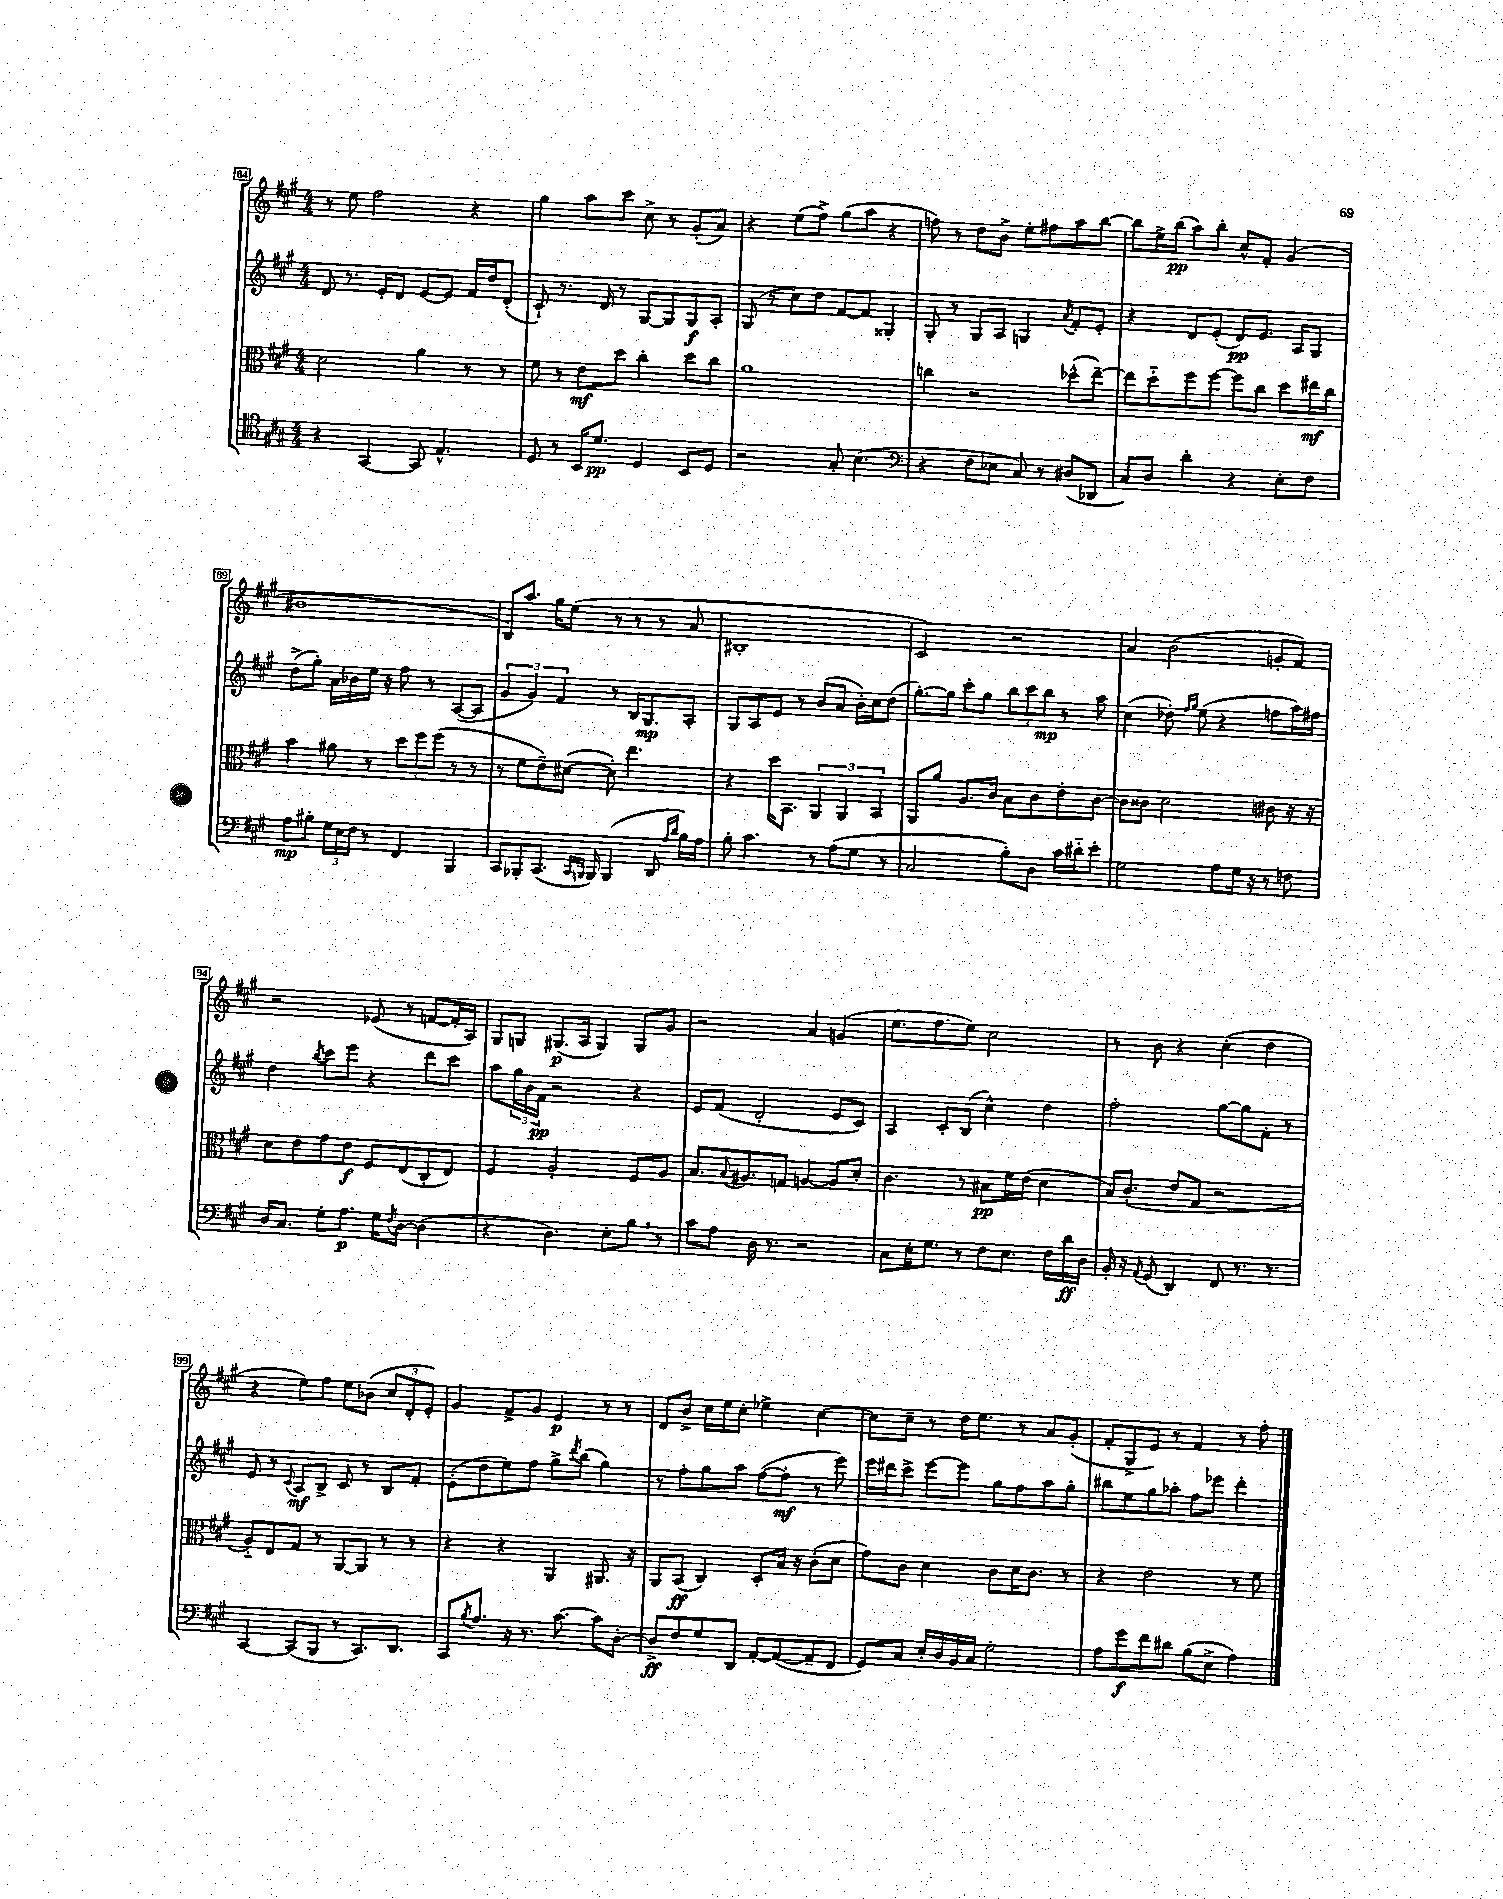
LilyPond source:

<<
\new StaffGroup <<
\new Staff = "s0" {
    \clef treble \key a \major \numericTimeSignature \time 4/4
    r8 e''8 fis''2 r4 |
    gis''4 a''8 cis'''8 cis''8-> r8 gis'8-.( a'8) |
    r4 e''8( fis''8->) gis''8( a''8 r4 |
    f''8) r8 d''8 b'8-> e''8-. fis''8 a''8 b''8~ |
    b''8 e''16-> b''16\pp( a''8) b''8-. cis''8-^ fis'8-. gis'4( |
    bis'1 |
    b8) a''8. gis''16 e''8( r8 r8 r8 a'8 |
    bis1-. |
    cis'2) r2 |
    a'4 b'2( g'8-. fis'8) |
    r2 ees'8( r8 f'8~ f'16-. a16) |
    gis8 g8 gis8.\p( a16 gis4) gis8 gis'8 |
    r2 a'4 g'4( |
    e''8. fis''8. e''8) cis''2 |
    r8 b'8 r4 cis''4-.( d''4 |
    r4 e''8) fis''8 e''8 bes'8( \tuplet 3/2 { cis''8 d'8-. e'8-.) } |
    gis'4 fis'8-> gis'8 e'4\p r8 r8 |
    d'8 b'8-> cis''16 e''16 cis''8-. ees''4-> cis''4~ |
    cis''8 cis''8-- r8 d''16 e''8. r8 a'8 gis'8-.( |
    fis'8-. gis8-> e'8) r8 fis'4 r8 fis''8-. \bar "|." |
}
\new Staff = "s1" {
    \clef treble \key a \major \numericTimeSignature \time 4/4
    d'8 r8. e'16-. d'8 e'8~ e'8 fis'16 d''16 d'8-.( |
    cis'8-!) r8. d'16 r8 gis8~ gis8 gis8\f a8-. |
    gis8( r8 cis''8) d''8 fis'8~ fis'8 gisis4-. |
    gis8-. r8 gis8 a8 g4 \acciaccatura { a'8 } fis'8-. e'8-. |
    r4 d'8 e'8-.( d'8\pp) e'8. a16 gis8 |
    d''8->( gis''8-.) a'16 bes'16 e''16 r16 fis''8 r8 a8~( a8 |
    \tuplet 3/2 { gis'4 gis'4) fis'4 } r8 b16 gis8.\mp a8-. |
    gis8 a8 e'8 r8 b'8( a'8 b'16-.) cis''16 d''8( |
    gis''8.~-.) gis''16 cis'''8-. gis''8 \tuplet 3/2 { b''8 cis'''8 b''8\mp } r8 a''8 |
    cis''4( des''8-.) \grace { fis''16 gis''16 } e''8( r4 f''8 a''16) fis''16 |
    d''4 \acciaccatura { b''8 } cis'''8 e'''8 r4 d'''8 cis'''8 |
    a''8 \tuplet 3/2 { gis''16 b'16 fis'16\pp } r2 r4 |
    e'8 fis'8( d'2-. e'8 cis'8) |
    a4 cis'8-. b8( cis''4-^) d''4 |
    fis''2-. gis''8~ gis''8 fis'8-. r8 |
    e'8 r8 \appoggiatura { cis'8 } a8\mf b8-> cis'8 r8 b8 fis'8-. |
    e'8-.( d''8 e''8) fis''8 gis''8-> \acciaccatura { d'''8 } b''8( gis''4) |
    r8 fis''8-. gis''8 a''8 fis''8~( fis''8-.\mf r8 e'''8) |
    e'''16 dis'''16 cis'''8-> e'''8~ e'''8 gis''8 fis''8 a''8 gis''8-. |
    bis''8 e''8 gis''8 aes''8-. fis''8 ees'''8 d'''4-. \bar "|." |
}
\new Staff = "s2" {
    \clef alto \key a \major \numericTimeSignature \time 4/4
    d'2 a'4 r8 r8 |
    fis'8 r8 e'8\mf d''8 cis''4-. d''8 cis''8 |
    a'1 |
    c''4 r2 des''8-^( e''8~--) |
    e''8 d''8-_ fis''8 fis''8~ fis''8 cis''8 d''8 eis''16\mf cis''16 |
    b'4 ais'8 r8 \tuplet 3/2 { d''8 fis''8 fis''8( } r8 r8 |
    r8 fis'8 e'8--) dis'8~( dis'8-.) e''4. |
    r4 d''16 b,8. \tuplet 3/2 { a,4 a,4 b,4 } |
    a,8 a'8 a8. cis'16 b8 cis'8 e'8-. cis'8~ |
    cis'8 cisis'8 d'2 cis'8 r16 r16 |
    d'8 e'8 gis'8 e'8\f fis8 e8( cis8-. e8) |
    fis4 a2-. fis8 a8 |
    b8. \appoggiatura { b8 } ais8. g8 a4~ a8 d'8-. |
    cis'4. r8 bis8\pp fis'16 e'16( d'4 |
    b16) cis'8.-.( e'8 gis8 r2 |
    a8-_) e8 gis8 r8 a,8~ a,8 r8 r8 |
    r4 r4 a,4 ais,8. r16 |
    a,8 b,8\ff( cis4) d8-. b16 r16 cis'8-.( d'8 |
    gis'8) cis'8 d'4 cis'8 d'16 cis'8. r8 |
    r4 e'2 r8 fis'8 \bar "|." |
}
\new Staff = "s3" {
    \clef tenor \key a \major \numericTimeSignature \time 4/4
    r4 gis,4~ gis,8 e4.-^ |
    d8 r8 b,16 d'8.\pp d4 b,8 d8 |
    r2 gis8-. b4.( |
    \clef bass r4 fis8 ees8 cis8) r8 dis8( des,8 |
    cis8) d8 d'4-. r4 e8-. fis8 |
    a8\mp bis8-. \tuplet 3/2 { gis16 e16 fis16 } r8 fis,4 b,,4 |
    cis,8 bes,,8-. cis,8.( \grace { cis,16 b,,16 } b,,16) b,,4( d,8 \grace { a16 d'16 } b16) a16 |
    b8-. cis'4. r8 a8( gis8 r8 |
    cis2 b8-.) d8 cis'16 dis'16-_ e'8-. |
    gis2 a8 gis16 r16 r8 f8 |
    d16 cis8. gis8-. a8.\p gis16 \acciaccatura { fis8 } d8~ d4( |
    r4 d4.) e8-. b8 \breathe r8 |
    cis'8 a8 d16 r8. r2 |
    cis8 e16-. gis8. r8 fis8 e8. fis16 d'16\ff d16 |
    b,16-. r16 \acciaccatura { a,8 } gis,8( d,4) fis,8 r8. r8. |
    cis,4~ cis,8( b,,8 r8 cis,8.) d,8. |
    cis,8 \acciaccatura { b8 } a8. r16 r8. cis'8.~ cis'8 d8~-. |
    d8->\ff fis8 gis8 d,8 a,8~-. a,8~( a,8-- fis,8 |
    gis,8) cis8 e16-. d16 b,16 cis16 gis2-. |
    a8 gis'8\f fis'8 dis'8 b8( e8-> a4) \bar "|." |
}
>>
>>
\layout { \context { \Score currentBarNumber = #84 \override BarNumber.stencil = #(make-stencil-boxer 0.1 0.3 ly:text-interface::print) } }
